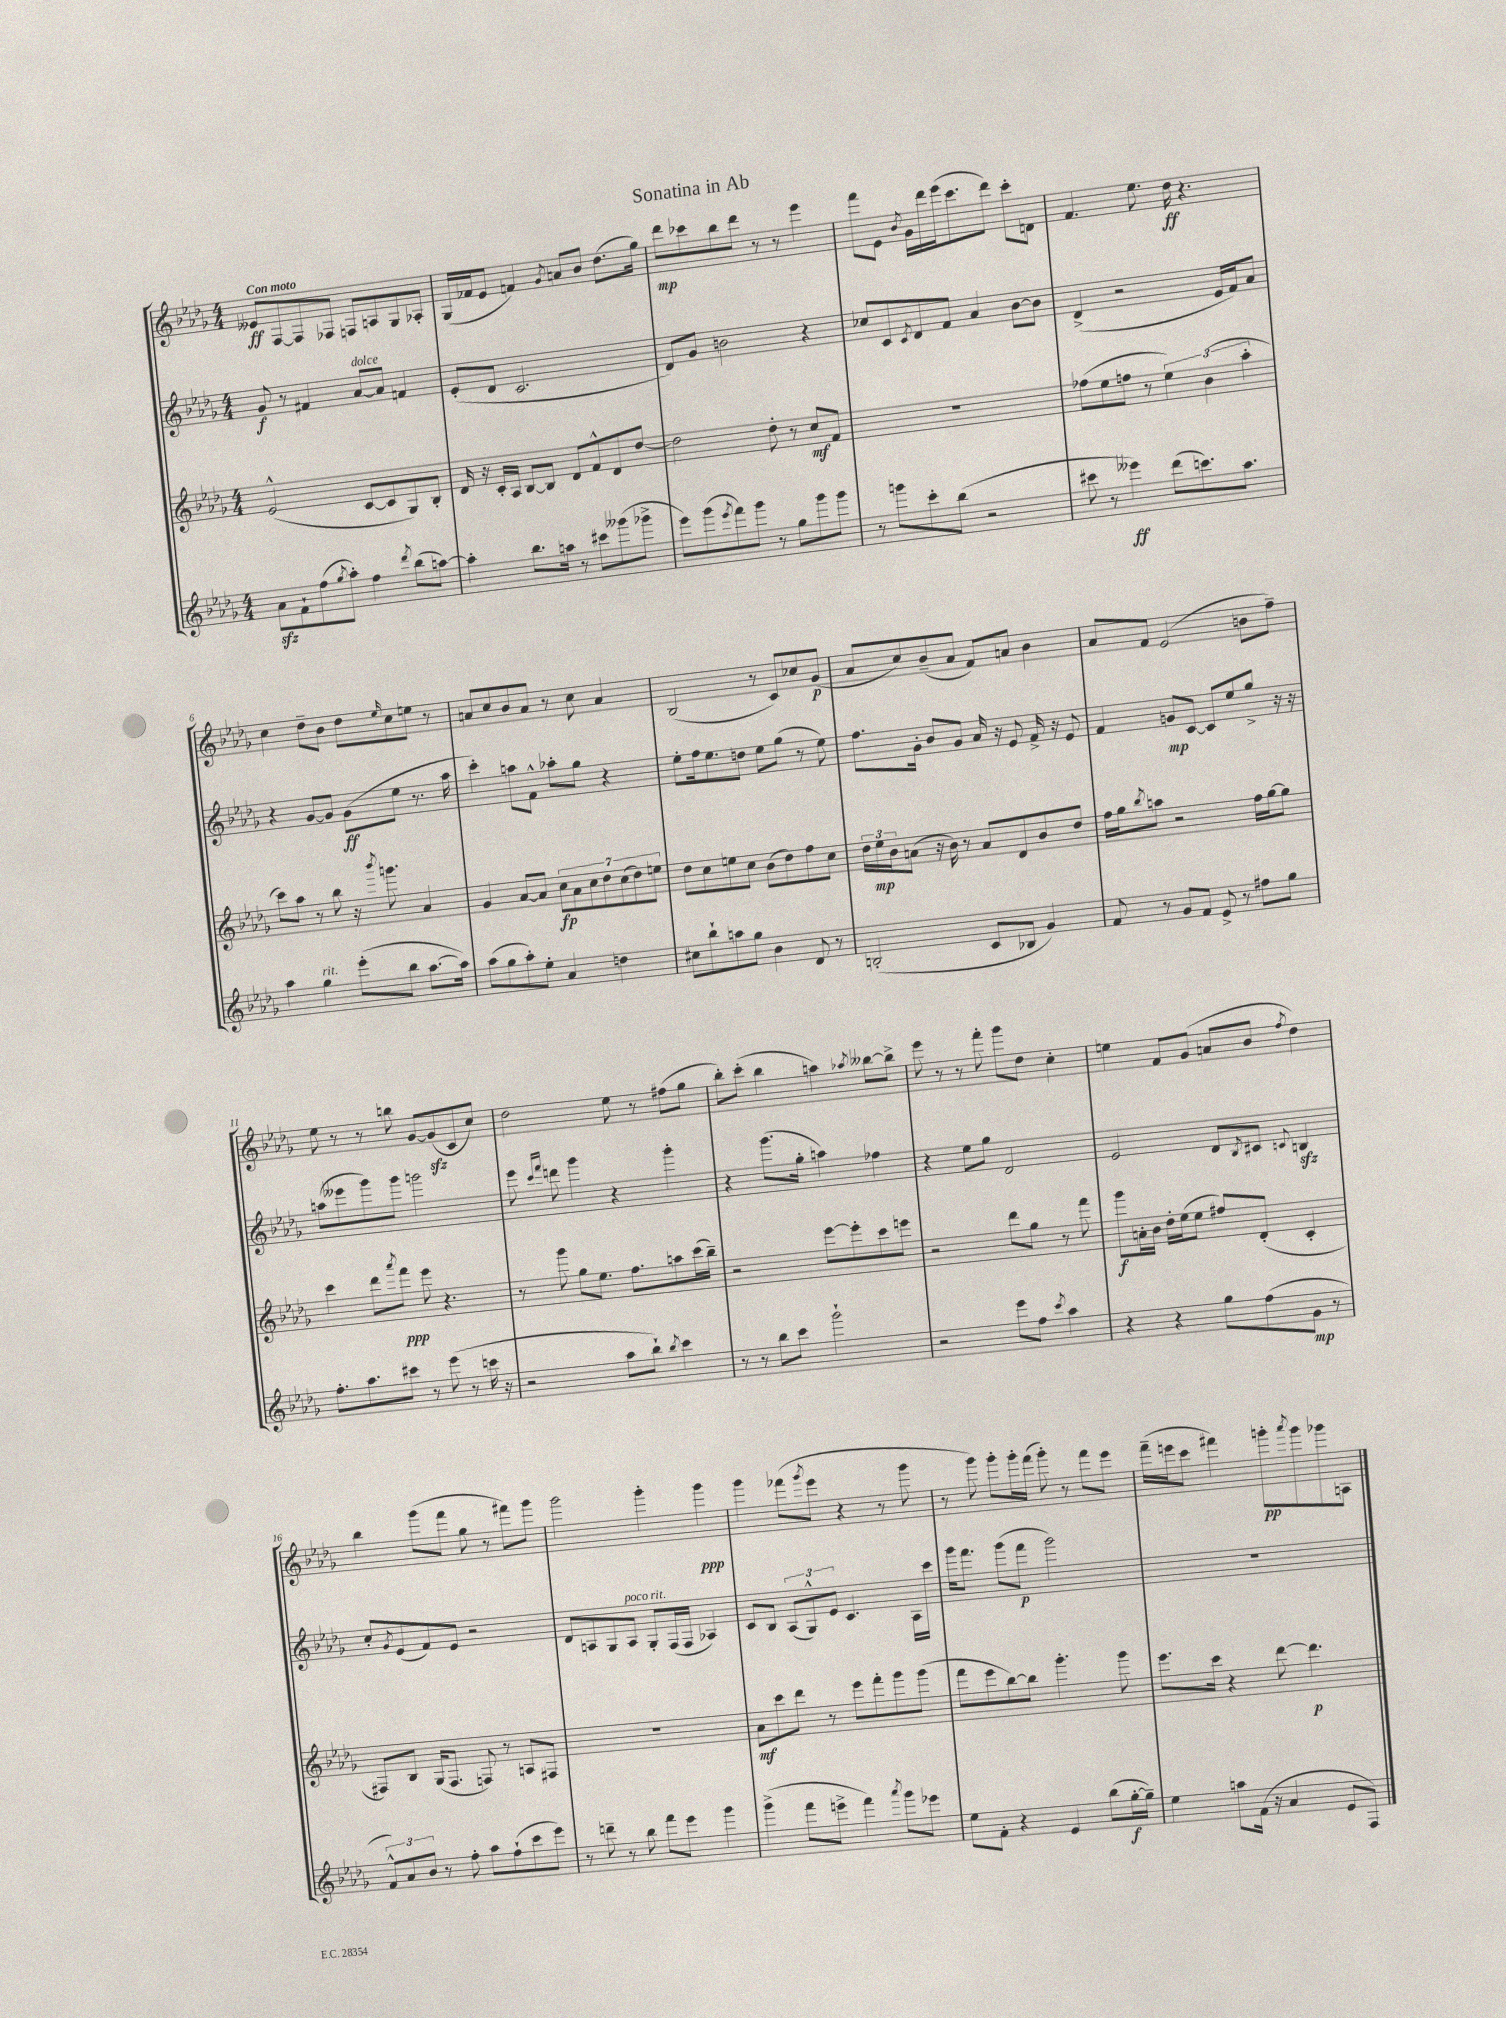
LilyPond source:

\header { title = "Sonatina in Ab" }
<<
\new StaffGroup <<
\new Staff = "s0" {
    \clef treble \key des \major \numericTimeSignature \time 4/4 \tempo "Con moto"
    eeses'8\ff f8~ f8 fes8 f8 a8 ges8 aes8-. |
    ges16( fes'16 ees'8 f'4) \acciaccatura { ges'8 } a'8 bes'8 des''8.( ges''16) |
    des'''8\mp ces'''8 bes''8 des'''8 r8 r8 ees'''4 |
    f'''8 ees'8 \acciaccatura { bes'8 } ges'16 des'''16 ees'''16( c'''8. des'''8) c'''8-. d'8 |
    f'4. ees''8. des''16\ff r4. |
    c''4 des''8-- bes'8 des''8 \grace { ees''16 } c''8 e''8 r8 |
    a'8 c''8 bes'8 a'8 r8 c''8 a'4 |
    bes2( r8 c'8) ces''8 ges'8\p( |
    aes'8 c''8) bes'8--( aes'8 f'8) a'8 bes'4 |
    aes'8 f'8 ees'2( b'8 f''8--) |
    ees''8 r8 r8 b''8 ges'8~ ges'8\sfz( c'8 c''8) |
    des''2 ees''8 r8 fis''8( ges''8 |
    bes''8-.) c'''8-.( bes''4 a''4) \acciaccatura { aes''8 } beses''8~ beses''8-> |
    ees'''8 r8 r8 f'''8-. ges'''8 des''8 c''4-. |
    e''4 f'8 ges'8( a'8 bes'8 \acciaccatura { f''8 } des''4) |
    bes''4 ges'''8( f'''8 ges''8 r8 fis'''8) ges'''8 |
    ges'''2 ges'''4-. ges'''4\ppp |
    ges'''4 fes'''8( \acciaccatura { ges'''8 } ees'''8 r4 r8 ges'''8 |
    r8 ges'''8) ges'''8-. ges'''16-. f'''16( ges'''8-.) r8 f'''8 ees'''8 |
    f'''16--( e'''16 c'''8 fis'''4) g'''8-.\pp \acciaccatura { aes'''8 } g'''8 ges'''8 a8 \bar "|." |
}
\new Staff = "s1" {
    \clef treble \key des \major \numericTimeSignature \time 4/4
    ges'8\f r8 fis'4 aes'8~^\markup { \italic "dolce" } aes'8 f'4 |
    ees'8-.( des'8 c'2. |
    des'8) ges'8 b'2 r4 |
    ces''8 c'8 \acciaccatura { c'8 } des'8 f'8 aes'4 bes'8~ bes'8 |
    des'4->( r2 ees'16 f'16) aes'8 |
    r4 ges'8~ ges'8 ges'8\ff( ees''8 r8. aes''16 |
    c'''4-.) a''8 f'8-^ aes''8-. ges''8 r4 |
    ees''8-. f''16 ees''8. d''8 ees''8 ges''8( r8 ees''8) |
    f''8. ges'16-. bes'8 ges'8 aes'16 r16 ees'8 f'16-> r16 ees'8 |
    f'4 g'8\mp c'8~ c'8 ees''8 ges''8-> r16 r16 |
    a''8( eeses'''8 ges'''8) ges'''8 g'''2 |
    ees'''8 \grace { c'''16 f'''16 } d'''8 ges'''4 r4 ges'''4-. |
    r4 ges'''8.( ges''16-. a''4) fes''4 |
    r4 ees''8 ges''8 des'2 |
    ees'2 des'8 \acciaccatura { bes8 } cis'8 \appoggiatura { c'8 } b4\sfz |
    c''8-. \acciaccatura { ges'8 } ees'8( f'8) ees'8 r2 |
    des'8 a8 ges8 a8^\markup { \italic "poco rit." } ges8-. f16( f16 aes4) |
    c'8 bes8 \tuplet 3/2 { aes8( ges8-^) ees'8 } c'4. aes16 c'''16 |
    ges'''16 f'''8. ges'''8( f'''8\p ges'''2) |
    R1 \bar "|." |
}
\new Staff = "s2" {
    \clef treble \key des \major \numericTimeSignature \time 4/4
    ees'2-^( c'8~ c'8 ges8) bes8-. |
    des'16 r16 c'16-. aes16 bes8~ bes8 des'8 f'8-^ des'8 des''8~ |
    des''2 des''8-. r8 c''8\mf f'8 |
    R1 |
    fes''8( ees''8 f''8 r8 \tuplet 3/2 { ees''4) bes'4( aes''4-. } |
    c'''8) aes''8 r8 bes''8 r16 \acciaccatura { bes'''8 } g'''8. aes'4 |
    ges'4 aes'8~ aes'8 \tuplet 7/4 { c''8\fp aes'8 c''8 des''8 c''8( des''8) e''8 } |
    des''8 c''8 e''8 c''8 bes'8( des''8) f''8 c''8 |
    \tuplet 3/2 { des''16 ees''16\mp bes'16 } a'8( r16 bes'16) r8 a'8 des'8 bes'8 des''8 |
    f''16 ges''16 \acciaccatura { bes''8 } a''8 r2 f''16 ges''16~ ges''8 |
    c'''4 des'''8 \acciaccatura { aes'''8 } f'''8\ppp ees'''8 r4. |
    r8 ges'''8 ges''8 ees''8. f''8. a''8 c'''16( bes''16--) |
    r2 ees'''8~ ees'''8-. c'''8 e'''8 |
    r2 des'''8 ges''8 r8 f'''8 |
    ges'''8\f a'16-. bes'16 des''16-. ees''16( ees''8 fis''8) des'8-.( c'4-. |
    fis8) bes8 ges16( fis8. f8) r8 a8 fis8 |
    R1 |
    aes'8\mf c'''8 des'''8 r8 ees'''8 f'''8-. ges'''8 ges'''8( |
    f'''8 ees'''8 bes''8~) bes''8 ges'''4.-. ges'''8 |
    ees'''8. c'''16 r4 des'''8~ des'''4.\p \bar "|." |
}
\new Staff = "s3" {
    \clef treble \key des \major \numericTimeSignature \time 4/4
    aes'8\sfz f'8-! f''8( \acciaccatura { ges''8 } aes''8-.) f''4 \acciaccatura { des'''8 } bes''8( a''8~) |
    a''4-. bes''8. a''16 r8 cis'''8 geses'''8( ges'''8-> |
    ees'''8) ges'''8( \acciaccatura { ees'''8 } f'''8) ges'''8 r8 ges''8 ges'''8 ges'''8 |
    r8 g'''8 c'''8-. bes''8( r2 |
    cis'''8 r8 eeses'''4\ff) des'''8( c'''8.) aes''8. |
    aes''4 ges''4^\markup { \italic "rit." } ees'''8-.( bes''8 aes''8.~ aes''16) |
    aes''8( ges''8 aes''8-.) ees''8-. aes'4 d''4 |
    cis''8 bes''8-! a''8 ges''8 bes'4 des'8 r8 |
    b2-.( c'8 bes8 ges'4) |
    f'8 r8 ges'8 f'8 ees'8-> r8 fis''8 ges''8 |
    f''8.-. aes''8. cis'''8 r8 ees'''8( r8 c'''16 r16 |
    r2 aes''8 bes''8-!) \acciaccatura { bes''8 } c'''4 |
    r8 r8 bes''8 c'''8 ges'''2-! |
    r2 ees'''8 f''8 \acciaccatura { c'''8 } aes''4 |
    r4 r4 ges''8 f''8( ges'8\mp r8 |
    \tuplet 3/2 { f'8-^) aes'8 bes'8 } r8 f''8-. aes''8 f''8-!( c'''8 ees'''8) |
    r8 d'''8-- r8 bes''8 f'''8 ees'''8 ges'''4 |
    ges'''4->( f'''8 e'''8-> f'''4) \acciaccatura { aes'''8 } ges'''8 ees'''8 |
    ees''8 f'8-. r4 ees'4 bes''8( ges''16~-.\f ges''16--) |
    ees''4 a''8 f'16( r16 aes'4 ees'8 f8) \bar "|." |
}
>>
>>
